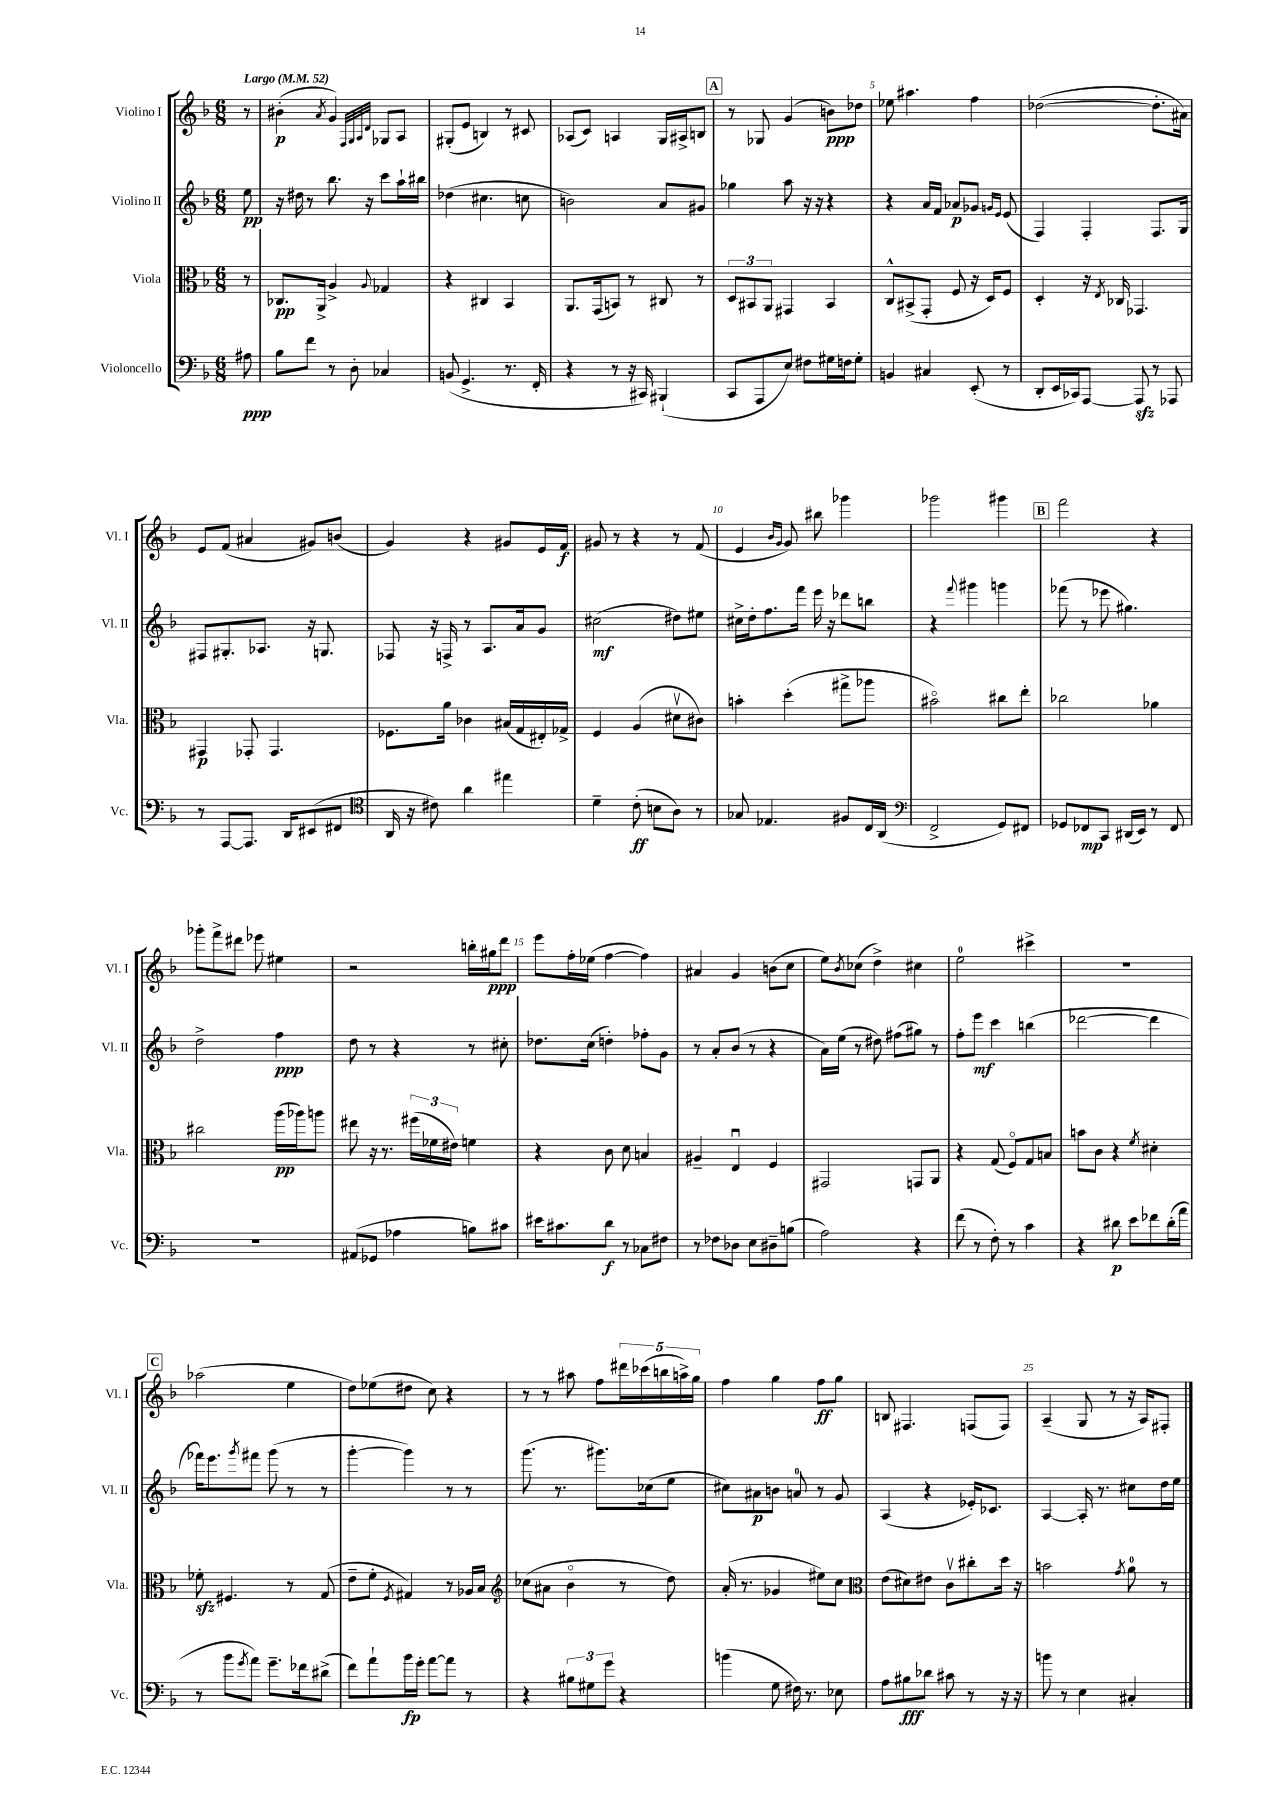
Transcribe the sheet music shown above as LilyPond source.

<<
\new StaffGroup <<
\new Staff = "s0" \with { instrumentName = "Violino I" shortInstrumentName = "Vl. I" } {
    \clef treble \key f \major \numericTimeSignature \time 6/8 \partial 8 \tempo "Largo" 4 = 52
    r8 |
    bis'4-.\p( \acciaccatura { a'8 } g'4) \grace { f32 g32 a32 d'32 } ges8 a8 |
    gis8-.( e'8 b4) r8 cis'8 |
    aes8( c'8) a4 g16 ais16-> b8 |
    \mark \markup { \box "A" } r8 ges8 g'4( b'8\ppp) des''8 |
    ees''8 ais''4. f''4 |
    des''2~( des''8.-. ais'16) |
    e'8 f'8( ais'4 gis'8) b'8( |
    g'4) r4 gis'8 e'16 f'16\f |
    gis'8 r8 r4 r8 f'8( |
    e'4 \grace { bes'16 g'16 } g'8) bis''8 ges'''4 |
    ges'''2 gis'''4 |
    \mark \markup { \box "B" } f'''2 r4 |
    ges'''8-. f'''8-> dis'''8 ees'''8 eis''4 |
    r2 b''16-. gis''16\ppp d'''8 |
    e'''8 f''16-. ees''16( f''4~ f''4) |
    ais'4 g'4 b'8( c''8 |
    e''8) \acciaccatura { bes'8 } ces''8( d''4->) cis''4 |
    e''2-0 cis'''4-> |
    R2. |
    \mark \markup { \box "C" } aes''2( e''4 |
    d''8) ees''8( dis''8 c''8) r4 |
    r8 r8 ais''8 f''8 \tuplet 5/4 { dis'''16 ces'''16( b''16 a''16->) g''16 } |
    f''4 g''4 f''8\ff g''8 |
    b8 fis4. f8( f8) |
    a4--( g8 r8 r16 a16) fis8-. \bar "|." |
}
\new Staff = "s1" \with { instrumentName = "Violino II" shortInstrumentName = "Vl. II" } {
    \clef treble \key f \major \numericTimeSignature \time 6/8 \partial 8
    e''8\pp |
    r16 dis''16 r8 bes''8. r16 c'''8 a''16-! bis''16 |
    des''4( cis''4. c''8 |
    b'2) a'8 gis'8 |
    \mark \markup { \box "A" } ges''4 a''8 r16 r16 r4 |
    r4 a'16 f'16 aes'8\p ges'8 \grace { g'16 e'16 } e'8( |
    f4) f4-. f8. g16 |
    fis8 gis8.-. aes8. r16 g8. |
    fes8 r16 f16-> r8 a8. a'16 g'8 |
    cis''2\mf( dis''8) eis''8 |
    cis''16-> d''16-. f''8. f'''16 e'''16 r16 des'''8 b''8 |
    r4 \appoggiatura { f'''8 } gis'''4 g'''4 |
    \mark \markup { \box "B" } fes'''8( r8 ees'''8 gis''4.) |
    d''2-> f''4\ppp |
    d''8 r8 r4 r8 cis''8-. |
    des''8. c''16( d''4-.) fes''8-. g'8 |
    r8 a'8-. bes'8( r8 r4 |
    a'16) e''16( r8 dis''8) fis''8( gis''8) r8 |
    f''8-. e'''8\mf c'''4 b''4( |
    des'''2~ des'''4 |
    \mark \markup { \box "C" } fes'''16) e'''8. \acciaccatura { g'''8 } fis'''8 g'''8( r8 r8 |
    g'''4~-. g'''4) r8 r8 |
    g'''8.( r8. gis'''8.) ces''16( e''8 |
    cis''8) ais'8\p b'8 a'8-0 r8 g'8 |
    a4( r4 ees'16-.) ces'8. |
    a4~ a16-. r8. cis''8 d''16 e''16 \bar "|." |
}
\new Staff = "s2" \with { instrumentName = "Viola" shortInstrumentName = "Vla." } {
    \clef alto \key f \major \numericTimeSignature \time 6/8 \partial 8
    r8 |
    ces8.\pp a,16-> a4-> \appoggiatura { a8 } ges4 |
    r4 cis4 bes,4 |
    a,8. g,16( b,8) r8 cis8 r8 |
    \mark \markup { \box "A" } \tuplet 3/2 { d8 bis,8 a,8 } gis,4 bis,4 |
    c8-^ bis,8->( g,8-. f8 r16 d16) f8 |
    d4-. r16 \acciaccatura { e8 } ces16 ges,4. |
    gis,4\p ges,8-. ges,4. |
    fes8. a'16 ces'4 bis16( g16 eis16-.) ges16-> |
    f4 a4( dis'8\upbow cis'8) |
    b'4-. d''4-.( gis''8-> aes''8 |
    bis'2\flageolet) cis''8 e''8-. |
    \mark \markup { \box "B" } ces''2 aes'4 |
    cis''2 a''16\pp( aes''16) a''8 |
    eis''8 r16 r8. \tuplet 3/2 { fis''16( fes'16 eis'16) } f'4 |
    r4 c'8 d'8 b4 |
    ais4-- e4\downbow f4 |
    gis,2 g,8 a,8 |
    r4 g8( f8\flageolet) g8 b8 |
    b'8 c'8 r4 \acciaccatura { f'8 } dis'4-. |
    \mark \markup { \box "C" } fes'8-.\sfz fis4. r8 g8( |
    e'8-- f'8-. \acciaccatura { f8 } gis4) r8 aes16 bes16 |
    \clef treble ces''8( ais'8 bes'4\flageolet r8 d''8) |
    a'16-.( r8. ges'4 eis''8) c''8 |
    \clef alto e'8( dis'8) eis'8 c'8\upbow cis''8-. d''16 r16 |
    b'2 \acciaccatura { g'8 } a'8-0 r8 \bar "|." |
}
\new Staff = "s3" \with { instrumentName = "Violoncello" shortInstrumentName = "Vc." } {
    \clef bass \key f \major \numericTimeSignature \time 6/8 \partial 8
    ais8\ppp |
    bes8 f'8 r8 d8-. ces4 |
    b,8( g,4.-> r8. f,16-. |
    r4 r8 r16 cis,16) bis,,4-!( |
    \mark \markup { \box "A" } c,8 a,,8 e8) fis8 gis16 f16 gis8-. |
    b,4 cis4 e,8-.( r8 |
    d,8-. e,16 ces,16) a,,8~ a,,8\sfz r8 aes,,8 |
    r8 a,,8~ a,,8. d,16 eis,8( fis,8 |
    \clef tenor a,16 r16 cis'8) a'4 eis''4 |
    d'4-- c'8-.\ff( b8 a8) r8 |
    ges8 ees4. fis8 c16 a,16( |
    \clef bass f,2-> g,8) fis,8 |
    \mark \markup { \box "B" } ges,8 fes,8\mp c,8 dis,16( e,16) r8 fes,8 |
    r2. |
    ais,8( ges,8 aes4 b8) cis'8 |
    eis'16 cis'8. d'8\f r8 ces8 fis8 |
    r8 fes8 des8 e8 dis8-- b8( |
    a2) r4 |
    f'8( r8 f8-.) r8 c'4 |
    r4 dis'8\p e'8 fes'8 dis'16-.( a'16 |
    \mark \markup { \box "C" } r8 bes'8 \acciaccatura { g'8 } a'8) g'8.-- fes'16 dis'8->( |
    f'8) a'8-! bes'16\fp g'16-. a'8~ a'8 r8 |
    r4 \tuplet 3/2 { bis8 gis8 g'8 } r4 |
    b'4( g8 fis16) r8. ees8 |
    a8 bis8\fff des'8 cis'8 r8 r16 r16 |
    b'8 r8 e4 cis4-. \bar "|." |
}
>>
>>
\layout { \context { \Score \override BarNumber.break-visibility = ##(#f #t #t) barNumberVisibility = #(every-nth-bar-number-visible 5) } }
